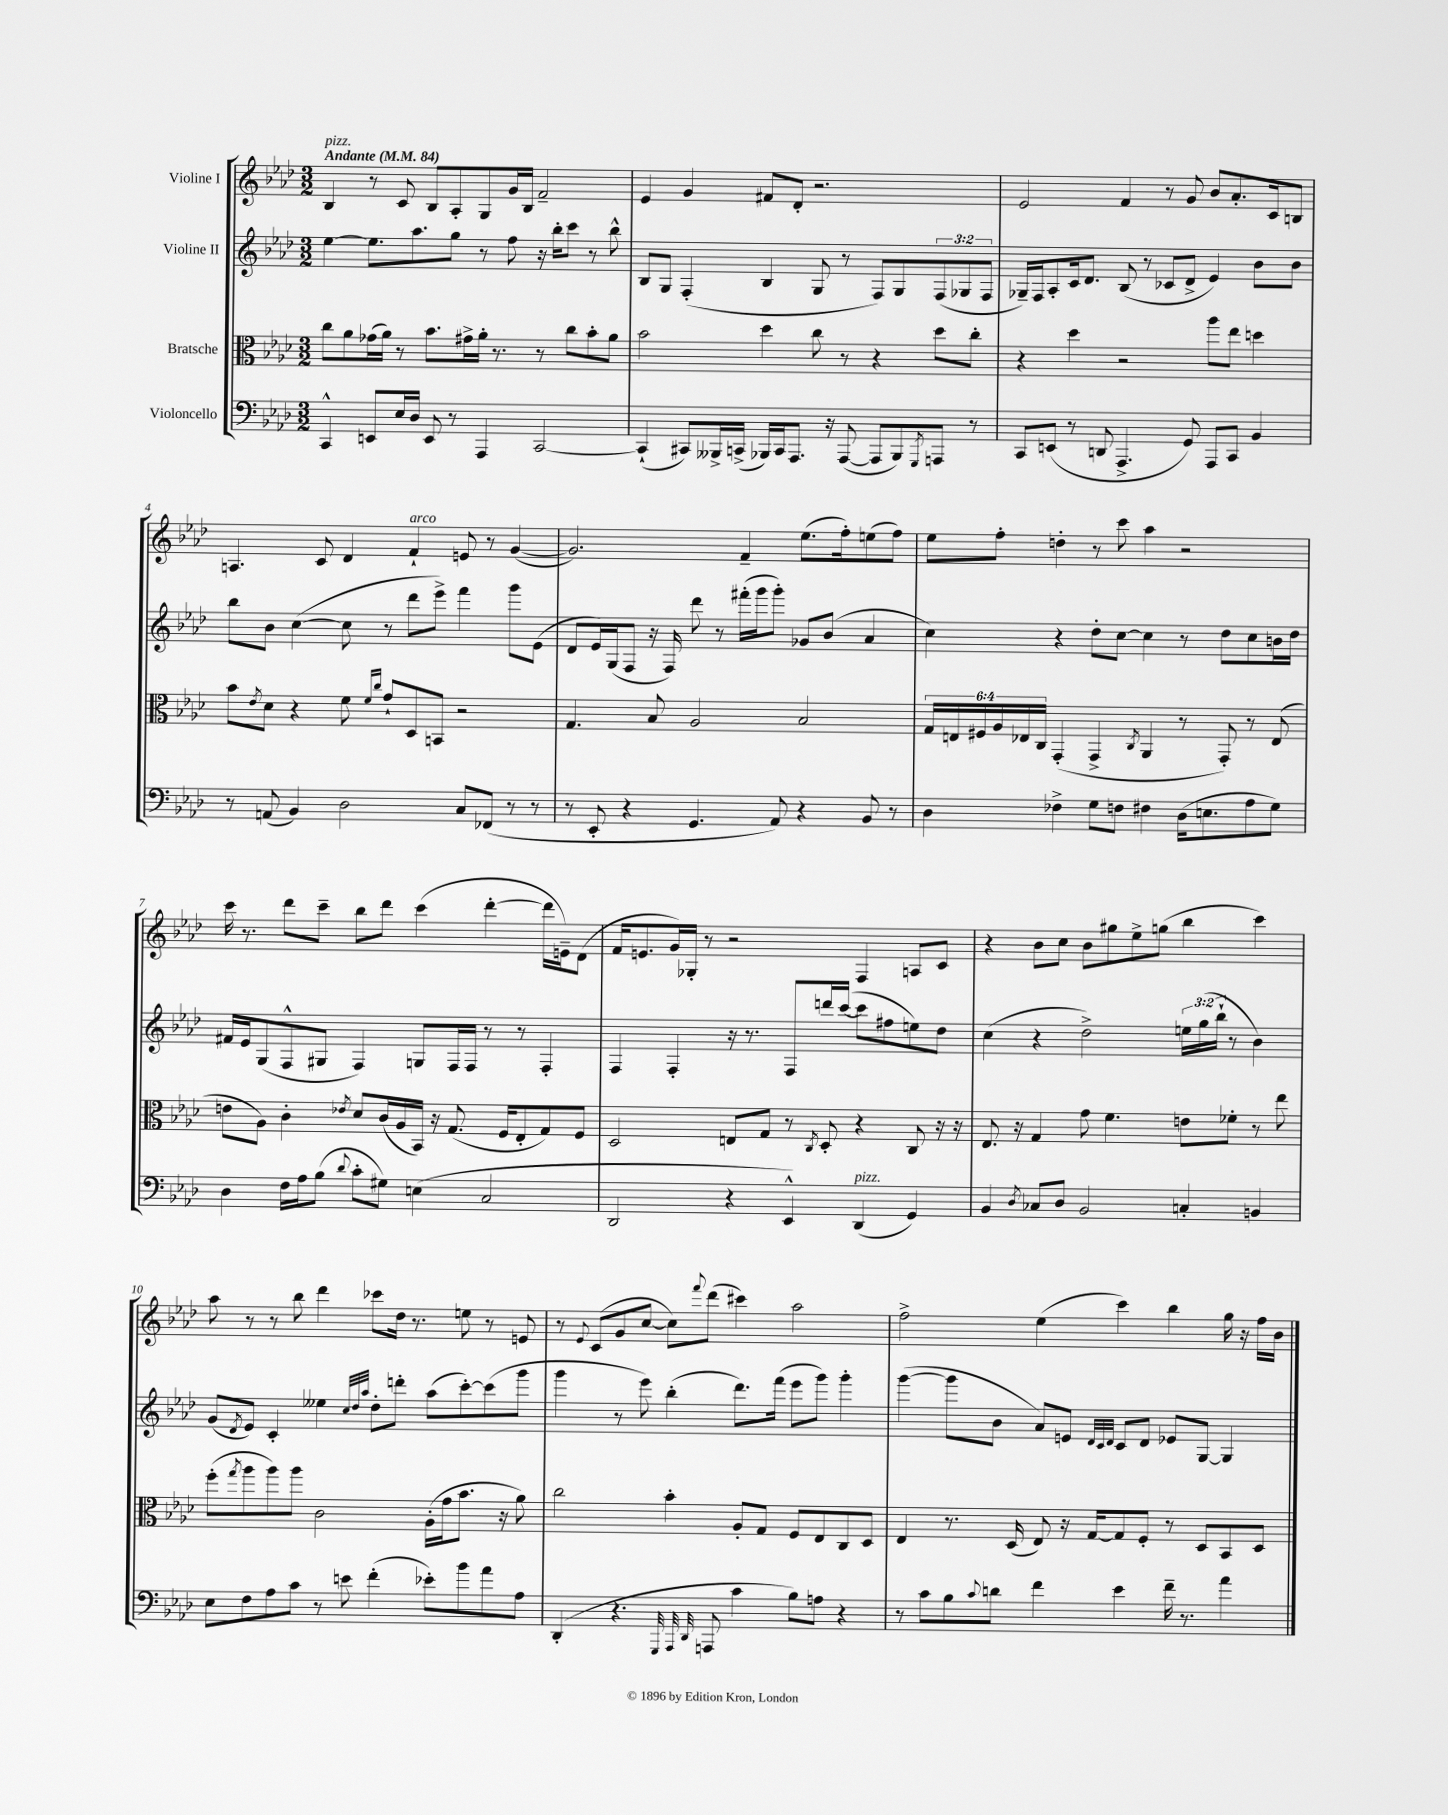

**kern	**kern	**kern	**kern
*staff4	*staff3	*staff2	*staff1
*clefF4	*clefC3	*clefG2	*clefG2
*k[b-e-a-d-]	*k[b-e-a-d-]	*k[b-e-a-d-]	*k[b-e-a-d-]
*M3/2	*M3/2	*M3/2	*M3/2
*MM84	*MM84	*MM84	*MM84
4CC^^/	8cc\L	[4ee-\	4B-/
.	8a-\	.	.
8EE/L	(16g-\L	8.ee-\]L	8r
.	16a-\JJ)	.	.
16E-/L	8r	.	8c/
16D-/JJ	.	8.aa-\	.
8EE/	8.b-\L	.	8B-/L
8r	.	8gg\J	8A-'/
.	16g#^\L	.	.
4AAA-/	16a-'\JJ	8r	8G/
.	8.r	.	.
.	.	8ff\	16g/L
.	.	.	16B-/JJ
[2CC/	8r	16r	2f~/
.	.	16bb-'\LK	.
.	8cc\L	8ccc\J	.
.	8b-'\	8r	.
.	8a-\J	8bb-^^\	.
=	=	=	=
(4CC`/]	2b-\	8B-/L	4e-/
.	.	8G/J	.
8CC#/L)	.	(4F'/	4g/
16BBB--^/L	.	.	.
(16CC^/JJ	.	.	.
16BBB-/LL)	4dd-\	4B-/	8f#/L
16CC/J	.	.	.
8.AAA-/J	.	.	8d-'/J
.	8cc\	8G/	2.r
16r	.	.	.
([8AAA-/	8r	8r	.
8AAA-/]L	4r	8F/L)	.
8BBB-/)	.	8G/	.
8qGGG/	.	.	.
8AAA/J	8dd-\L	(12F/	.
.	.	12G-/	.
8r	8cc'\J	.	.
.	.	12F/J	.
=	=	=	=
8CC/L	4r	16G-~/LL)	2e-/
.	.	16F/J	.
(8EE/J	.	8A-'/	.
8r	4dd-\	16c/k	.
.	.	8.d-/J	.
8DD/	.	.	.
4.AAA-^/	2r	(8B-/	4f/
.	.	8r	.
.	.	8c-/L	8r
8GG/)	.	8d-^/J	8g/
8AAA-/L	8aa-\L	4e-/)	8b-/L
8CC/J	8ee-\J	.	8.a-'/
4BB-/	4dd\	8b-\L	.
.	.	.	16c/k
.	.	8b-\J	8B/J
=	=	=	=
8r	8b-\L	8bb-\L	4.A/
.	8qe-/	.	.
(8AA/	8d-\J	8b-\J	.
4BB-/)	4r	([4cc\	.
.	.	.	8c/
2D-\	8f\	8cc\]	4d-/
.	16qqf/LL	.	.
.	16qqcc/JJ	.	.
.	8g`/L	8r	.
.	8D-/	8ddd-\L	4f`/
.	8BB/J	8eee-^\J)	.
8C/L	2r	4fff\	8e/
(8FF-/J	.	.	8r
8r	.	8ggg\L	([4g/
8r	.	(8e-\J	.
=	=	=	=
8r	4.G/	8d-/L	2.g/])
8EE-'/	.	16e-/L)	.
.	.	(16G/J	.
4r	.	8F/J	.
.	8B-/	16r	.
.	.	16F/)	.
4.GG/	2A-/	8ddd-\	.
.	.	8r	.
.	.	(16fff#'\LL	4f~/
.	.	16ggg\J	.
8AA-/)	.	8ggg'\J)	.
4r	2B-/	8g-/L	(8.ee-\L
.	.	(8b-/J	.
.	.	.	16ff'\k)
8BB-/	.	4a-/	(8ee\
8r	.	.	8ff\J)
=	=	=	=
4D-\	24G/LL	4cc\)	8ee-\L
.	24E/	.	.
.	24F#/	.	.
.	24A-/	.	8ff'\J
.	24E-/	.	.
.	24C/JJ	.	.
4F-^\	(4GG'/	4r	4dd'\
8G\L	4GG^/	8dd-'\L	8r
8F\J	.	[8cc\J	8ccc\
.	8qC/	.	.
4F#\	4AA-/	4cc\]	4aa-\
(16D-\LK	8r	8r	2r
8.E\	.	.	.
.	8GG'/)	8dd-\L	.
8A-\	8r	8cc\	.
8G\J)	(8E-/	16b\L	.
.	.	16dd-\JJ	.
=	=	=	=
4D-\	8e\L	16f#/LL	16ccc\
.	.	16e-/J	8.r
.	8A-\J)	(8G/	.
16F\LL	4c'\	8F^^/	8ddd-\L
16A-\J	.	.	.
(8B-\J	.	8G#/J	8ccc~\J
8qqd-/	8qe-/	.	.
8c'\L	8d-/L	4F/)	8bb-\L
8G#\J)	(16c/L	.	8ddd-\J
.	16A-/	.	.
(4E\	16BB-/JJ)	8G/L	(4ccc\
.	16r	.	.
.	(8.G/	16F/L	.
.	.	16F/JJ	.
2C/	.	8r	[4ddd-'\
.	16F/LK	.	.
.	8E-'/	8r	.
.	8G/)	4F'/	16ddd-\]LL
.	.	.	16e~\J)
.	8F/J	.	(8d-\J
=	=	=	=
2DD-/	2D-/	4F/	16f/LK
.	.	.	8.e/
.	.	4F'/	16g/L)
.	.	.	16G-'/JJ
.	.	.	8r
4r	8E/L	16r	2r
.	.	8.r	.
.	8G/J	.	.
4EE-^^/)	8r	8F/L	.
.	8qC/	.	.
.	8D-'/	16ddd/L	.
.	.	([16ccc/JJ	.
(4DD-/	4r	8ccc\]L	4F/
.	.	8ff#\	.
4GG/)	8C/	8ee\)	8A/L
.	16r	8dd-\J	8c/J
.	16r	.	.
=	=	=	=
4BB-/	8.E-/	(4cc\	4r
.	16r	.	.
8qD-/	.	.	.
8C-/L	4G/	4r	8b-\L
8D-/J	.	.	8cc\J
2BB-/	8g\	2dd-^\)	8b-\L
.	4.f\	.	8gg#\
.	.	.	8ee-^\
.	.	.	(8gg\J
4C'/	8e\L	24ee\LL	4bb-\
.	.	(24gg\	.
.	.	24bb-`\JJ	.
.	8f-'\J	8r	.
4BB/	8r	4b-\)	4ccc\)
.	8ee-\	.	.
=	=	=	=
8E-\L	(8ff'\L	(8g/L	8aa-\
.	8qgg/	8qd-/	.
8F\	8aa-\	8e-/J)	8r
8A-\	8aa-\)	4c'/	8r
8c\J	8aa-\J	.	8bb-\
8r	2c\	4ee--\	4ddd-\
8e\	.	.	.
.	.	32qqcc/LLL	.
.	.	32qqdd-/	.
.	.	32qqaa-/JJJ	.
(4f'\	.	8dd-'\L	8ccc-\L
.	.	8ddd'\J	16dd-\Jk
.	.	.	8.r
8e-'\L)	(16A-'\LL	(8aa-\L	.
.	16g\J	.	.
8b-\	8.b-\J	[8ccc'\)	8ee\
8a-\	.	(8ccc\]	8r
.	16r	.	.
8A-\J	8a-\)	8ggg\J	8e/
=	=	=	=
(4DD-'/	2cc\	4ggg\	8r
.	.	.	8qqe-/
.	.	.	(8c/L
4.r	.	8r	8g/
.	.	8eee-\)	[8cc/J
.	4b-'\	(4bb-'\	8cc\]L)
32qqGGG/	.	.	.
32qqAAA-/	.	.	.
32qqDD-/	.	.	8qqfff/
8AAA/	.	.	(8ddd-\J
4c\	8A-'/L	8.ddd-\L)	4ccc#\)
.	8G/J	.	.
.	.	(16fff\Jk	.
8B-\L)	8F/L	8eee-\L	2aa-\
8A\J	8E-/	8ggg\J)	.
4r	8C/	4ggg'\	.
.	8D-/J	.	.
=	=	=	=
8r	4E-/	([4ggg\	2ff^\
8c\L	.	.	.
8B-\	8.r	8ggg\]L	.
8qqc/	.	.	.
8d\J	.	8b-\J	.
.	(16D-/	.	.
4f\	8E-/)	8a-/L)	(4ee-\
.	16r	8e/J	.
.	[16G/LK	.	.
.	.	32qqd-/LLL	.
.	.	32qqc/	.
.	.	32qqd-/JJJ	.
4e-\	8G/]	8c/L	4ccc\)
.	8F'/J	8d-/J	.
16f~\	8r	8e-/L	4bb-\
8.r	.	.	.
.	8D-/L	[8G/J	.
4a-\	8BB-/	4G/]	16gg\
.	.	.	16r
.	8D-/J	.	16ff\LL
.	.	.	16b-\JJ
==	==	==	==
*-	*-	*-	*-
